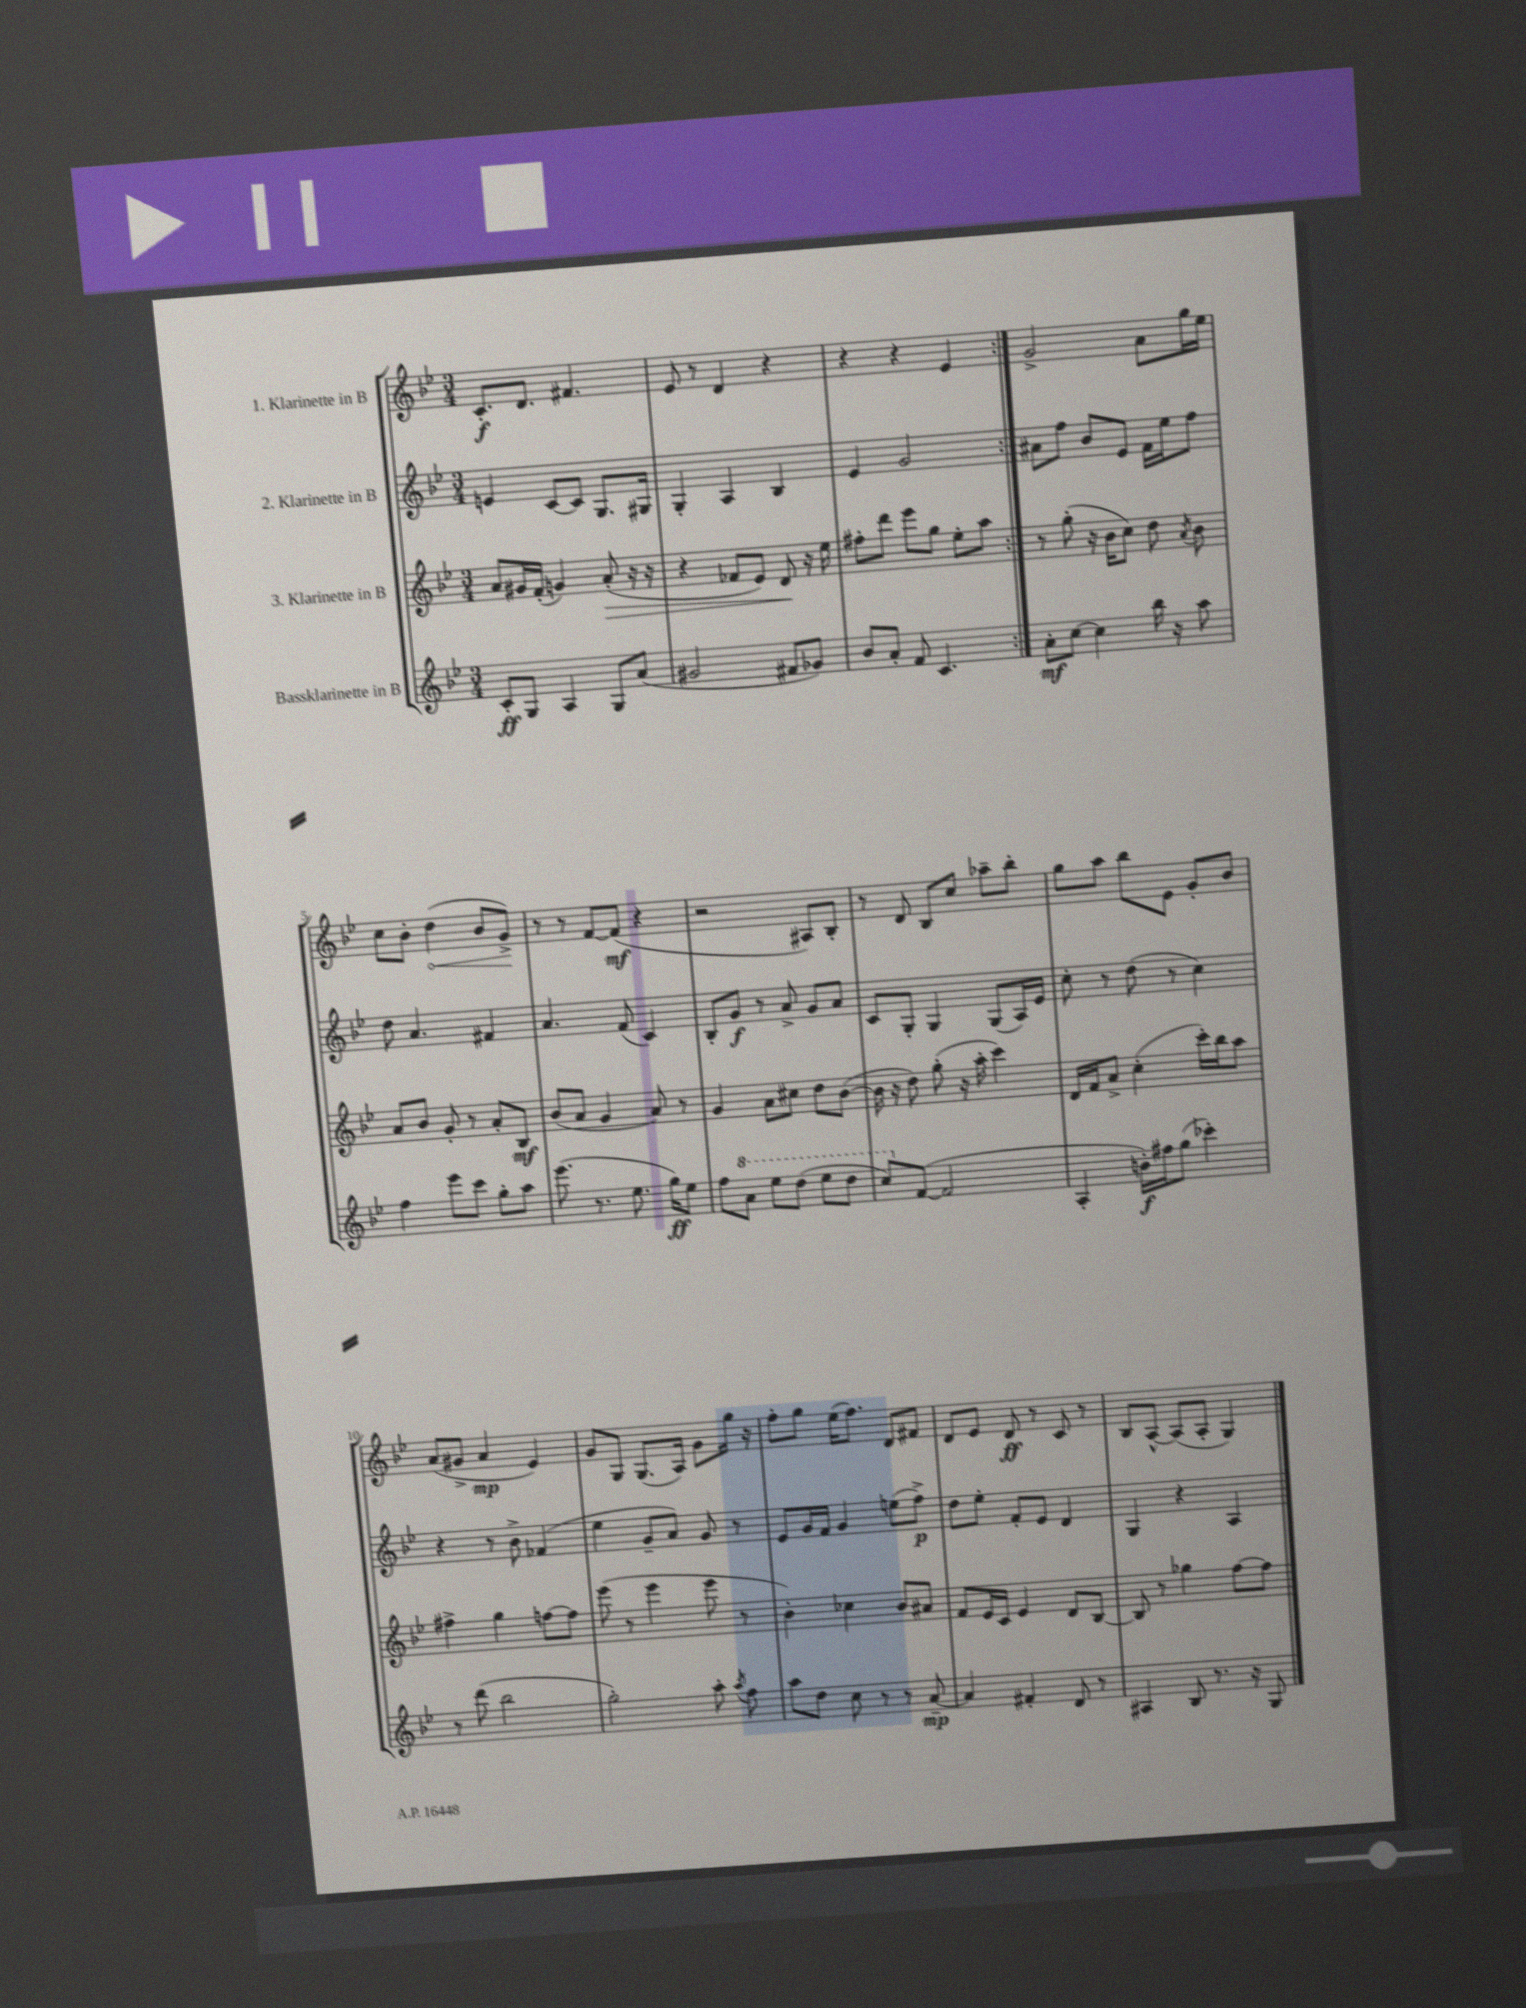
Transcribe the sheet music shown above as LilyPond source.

<<
\new StaffGroup <<
\new Staff = "s0" \with { instrumentName = "1. Klarinette in B" } {
    \clef treble \key bes \major \numericTimeSignature \time 3/4
    \autoBeamOff \repeat volta 2 { c'8.[-.\f d'8.] fis'4. |
    ees'8 r8 d'4 r4 |
    r4 r4 ees'4 | }
    g'2-> a'8[ g''16 ees''16] |
    c''8[ bes'8]-. \once \override Hairpin.circled-tip = ##t d''4\<( bes'8[ g'8]->\!) |
    r8 r8 f'8[~ f'8]\mf( r4 |
    r2 ais8[) bes8]-. |
    r8 d'8 bes8[ c''8] aes''8[-- bes''8]-. |
    g''8[ a''8] bes''8[ ees'8] g'8[-. bes'8] |
    a'8[( gis'8]-> a'4\mp ees'4) |
    g'8[ g8] g8.[( a16]) g'8[ g''16] r16 |
    f''8[-. g''8] ees''16[( f''8.]) d'8[ fis'8] |
    d'8[ ees'8] d'8\ff r8 c'8 r8 |
    bes8[ a8]~-^ a8[( a8]-. g4) \bar "|." |
}
\new Staff = "s1" \with { instrumentName = "2. Klarinette in B" } {
    \clef treble \key bes \major \numericTimeSignature \time 3/4
    \autoBeamOff \repeat volta 2 { e'4 c'8[~ c'8] g8.[ gis16] |
    g4-. a4 bes4 |
    ees'4 g'2 | }
    ais'8[ f''8] bes'8[ ees'8] f'16[ ees''16 f''8] |
    d''8 a'4. fis'4 |
    a'4. f'8( c'4) |
    bes8[-. g'8]\f r8 a'8-> g'8[ a'8] |
    c'8[ g8]-. g4 g8[( a16) ees'16] |
    c''8-. r8 d''8( r8 c''4) |
    r4 r8 bes'8-> fes'4( |
    ees''4 g'8[-- a'8]) g'8 r8 |
    ees'8[ g'16 f'16] g'4 e''8[( f''8]->\p) |
    d''8[ ees''8]-. f'8[-. ees'8] d'4 |
    g4 r4 a4 \bar "|." |
}
\new Staff = "s2" \with { instrumentName = "3. Klarinette in B" } {
    \clef treble \key bes \major \numericTimeSignature \time 3/4
    \autoBeamOff \repeat volta 2 { a'8[ gis'16 f'16]-.( g'4) a'8-.\>( r16 r16 |
    r4 fes'8[ ees'8]) d'8\! r16 ees''16 |
    fis''8[-. d'''8] ees'''8[ g''8] ees''8[-. a''8] | }
    r8 g''8-.( r16 bes'16[ c''8]) d''8 \acciaccatura { a'8 } bes'8 |
    a'8[ bes'8] g'8-. r8 a'8[-. bes8]\mf |
    bes'8[( a'8] g'4 a'8) r8 |
    g'4 a'8[ cis''8] d''8[ bes'8]~( |
    bes'16 r16 d''8) g''8-.( r16 a''16-. c'''4) |
    d'16[ f'16 a'8]-> c''4-.( c'''16[-.) bes''16 a''8] |
    fis''4-> g''4 f''8[~ f''8] |
    ees'''8( r8 ees'''4 ees'''8 r8 |
    bes'4-.) ces''4 bes'8[ ais'8] |
    f'8[ ees'16 c'16] ees'4 d'8[ bes8]~ |
    bes8 r8 ges''4 f''8[~ f''8] \bar "|." |
}
\new Staff = "s3" \with { instrumentName = "Bassklarinette in B" } {
    \clef treble \key bes \major \numericTimeSignature \time 3/4
    \autoBeamOff \repeat volta 2 { c'8[-.\ff g8] a4 g8[ a'8]( |
    gis'2 fis'8[ ges'8]) |
    bes'8[ a'8]-. f'8 c'4. | }
    a'8[-.\mf c''8]~ c''4 bes''16 r16 a''8 |
    f''4 ees'''8[ c'''8] g''8[-. a''8] |
    ees'''8.( r8. ees''8. g''16[\ff) ees''8] |
    f''8[ \ottava #1 a''8] ees'''8[ d'''8]( ees'''8[ d'''8] |
    c'''8[) \ottava #0 f'8]~( f'2 |
    a4-. b'16[-.\f) fis''16 g''8]( ces'''4-.) |
    r8 d'''8( bes''2 |
    g''2-.) a''8-. \acciaccatura { a''8 } f''8 |
    a''8[ d''8] c''8 r8 r8 a'8~--\mp |
    a'4 fis'4-. d'8 r8 |
    ais4 bes8 r8. r16 g8 \bar "|." |
}
>>
>>
